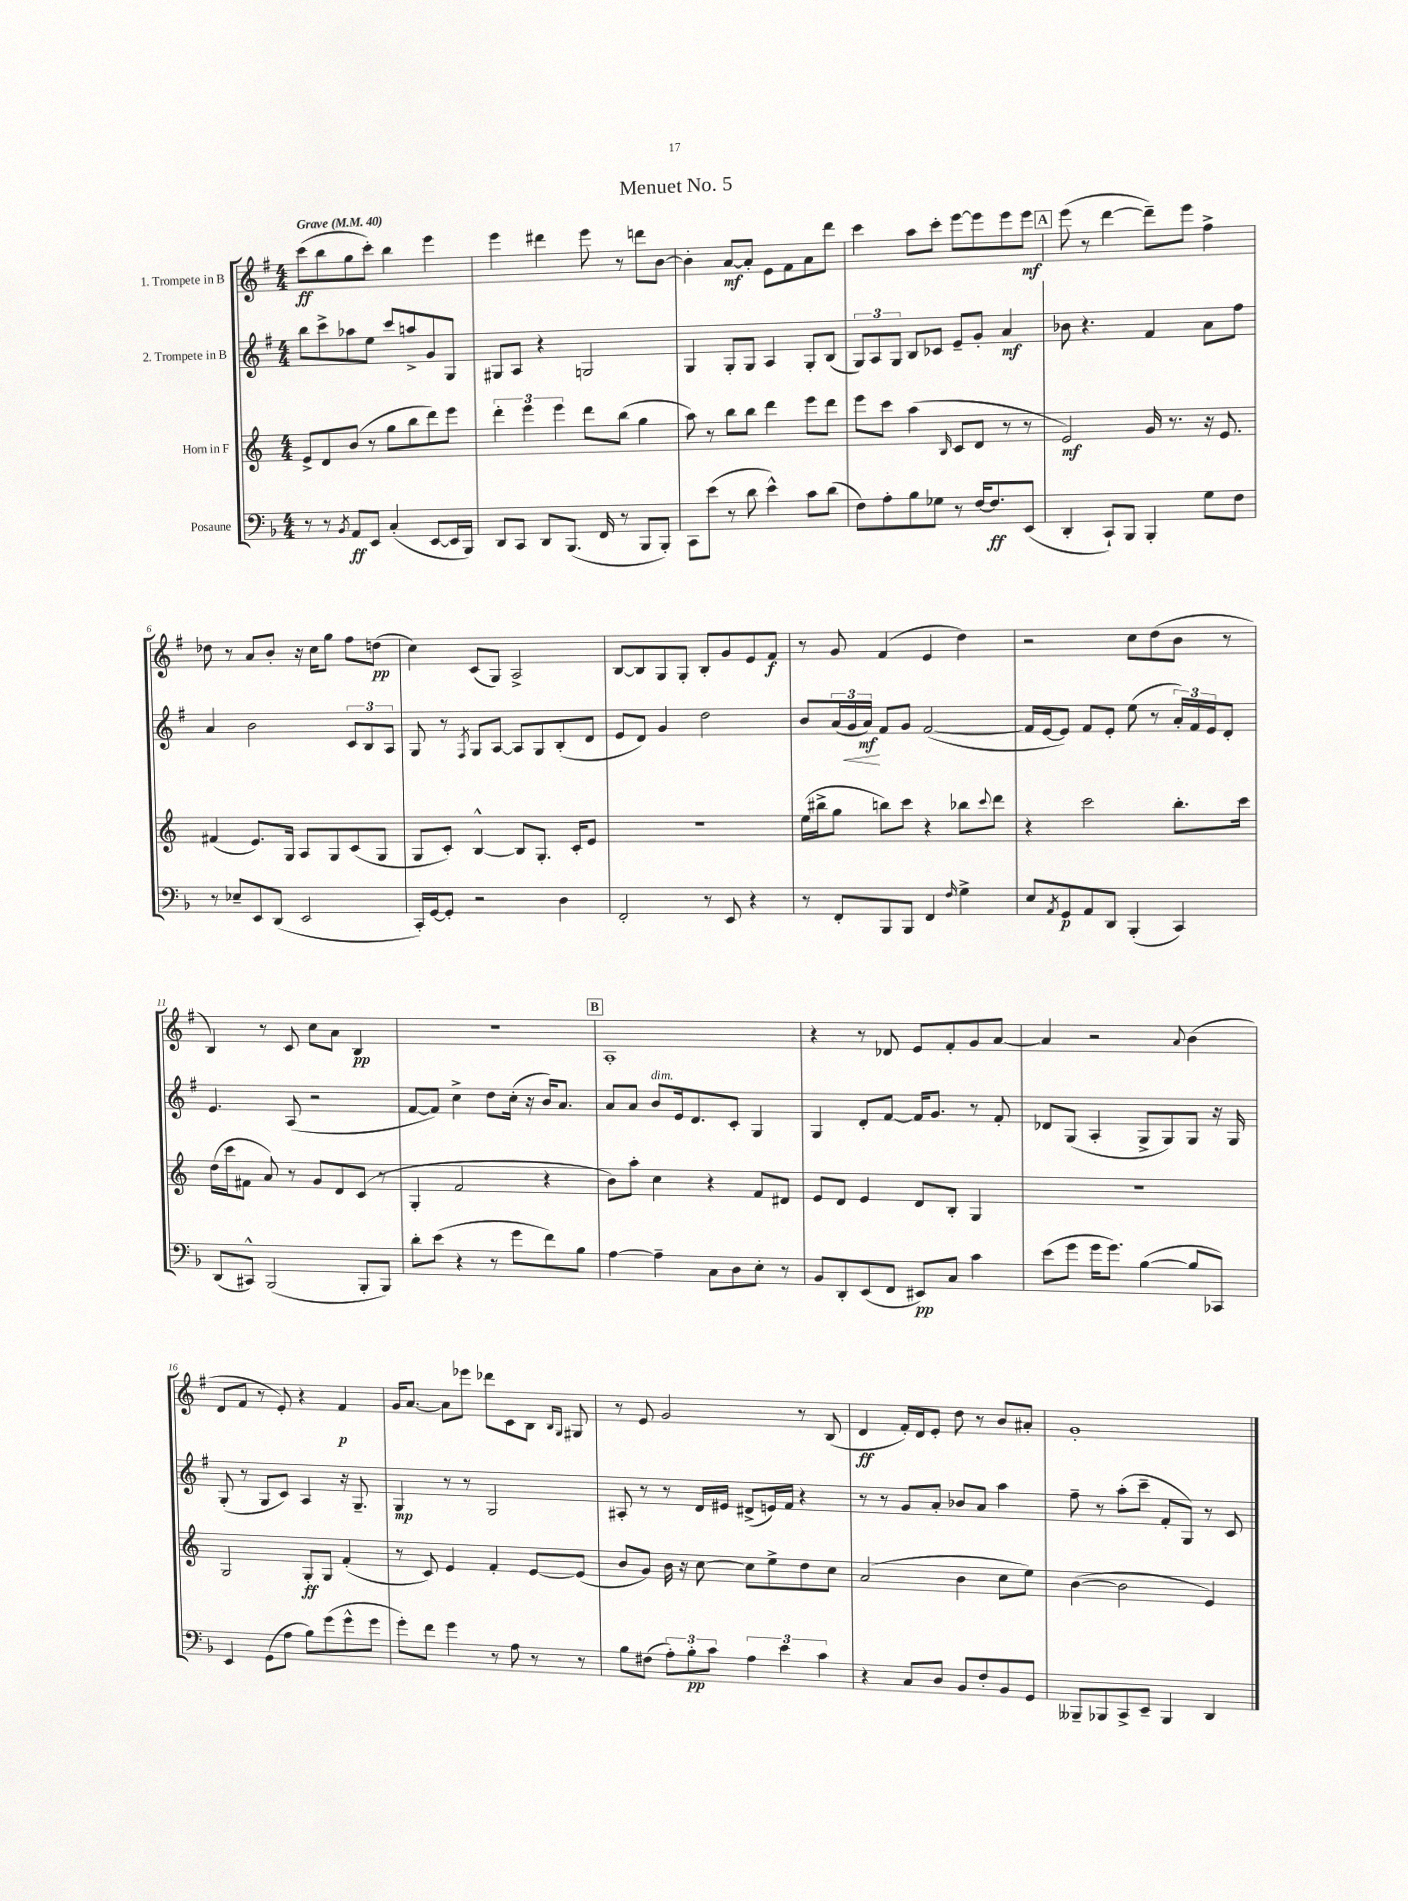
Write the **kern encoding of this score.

**kern	**dynam	**kern	**dynam	**kern	**dynam	**kern	**dynam
*part4	*part4	*part3	*part3	*part2	*part2	*part1	*part1
*staff4	*staff4	*staff3	*staff3	*staff2	*staff2	*staff1	*staff1
*I"Posaune	*	*I"Horn in F	*	*I"2. Trompete in B	*	*I"1. Trompete in B	*
*clefF4	*	*clefG2	*	*clefG2	*	*clefG2	*
*k[b-]	*	*k[]	*	*k[f#]	*	*k[f#]	*
*M4/4	*	*M4/4	*	*M4/4	*	*M4/4	*
*MM40	*	*MM40	*	*MM40	*	*MM40	*
=1	=1	=1	=1	=1	=1	=1	=1
!	!	!	!	!	!	!LO:TX:a:B:t=Grave	!
8r	.	8e^/L	.	8bb\L	.	(8ccc\L	ff
8r	.	8d/	.	8ccc^\	.	8bb\	.
8qBB-/	.	.	.	.	.	.	.
8AA/L	ff	(8b/J	.	8aa-X\	.	8gg\	.
8EE/J	.	8r	.	8ee\J	.	8ccc'\J)	.
(4C'/	.	8gg\L	.	8ccc/L	.	4bb\	.
.	.	8bb\	.	8aan^/	.	.	.
[8EE/L	.	8ddd\)	.	8g/	.	4eee\	.
16EE/L]	.	8eee\J	.	8G/J	.	.	.
16BBB-/JJ)	.	.	.	.	.	.	.
=2	=2	=2	=2	=2	=2	=2	=2
8DD/L	.	6ddd'\	.	8G#X/L	.	4eee\	.
8CC/J	.	.	.	8A/J	.	.	.
.	.	6eee\	.	.	.	.	.
8DD/L	.	.	.	4r	.	4ddd#X\	.
.	.	6eee\	.	.	.	.	.
(8.BBB-/J	.	.	.	.	.	.	.
.	.	8ddd\L	.	2Gn/	.	8eee\	.
16FF/	.	.	.	.	.	.	.
8r	.	(8bb\J	.	.	.	8r	.
8BBB-/L	.	4gg\	.	.	.	8dddn\L	.
8BBB-'/J)	.	.	.	.	.	[8b\J	.
=3	=3	=3	=3	=3	=3	=3	=3
8CC\L	.	8aa\)	.	4G/	.	4b'\]	.
(8e\J	.	8r	.	.	.	.	.
8r	.	8bb\L	.	8G'/L	.	[8a/L	mf
8d\	.	8bb\J	.	8G/J	.	8a'/J]	.
4e^^\)	.	4ddd\	.	4A/	.	8e\L	.
.	.	.	.	.	.	8f#\	.
8c\L	.	8eee\L	.	8G'/L	.	8a\	.
(8d\J	.	8ddd\J	.	(8B/J	.	8ddd\J	.
=4	=4	=4	=4	=4	=4	=4	=4
8F\L)	.	8eee\L	.	12G/L)	.	4ccc\	.
.	.	.	.	12A/	.	.	.
8A'\	.	8ccc\J	.	.	.	.	.
.	.	.	.	12G/J	.	.	.
8B-\	.	(4aa\	.	8B/L	.	8aa\L	.
8G-X\J	.	.	.	8c-X/J	.	8ccc'\J	.
.	.	16qqB/	.	.	.	.	.
8r	.	8c/L	.	8e~/L	.	[8eee\L	.
[16F/KL	.	8d/J	.	8g'/J	.	8eee\]	.
8.F/]	ff	.	.	.	.	.	.
.	.	8r	.	4a/	mf	8eee\	.
(8EE/J	.	8r	.	.	.	8eee\J	mf
!!LO:REH:place=s1:t=A
=5	=5	=5	=5	=5	=5	=5	=5
4DD'/	.	2e/)	mf	8b-X\	.	(8eee\	.
.	.	.	.	4.r	.	8r	.
8CC`/L)	.	.	.	.	.	[4ddd\	.
8BBB-/J	.	.	.	.	.	.	.
4BBB-'/	.	16g/	.	4f#/	.	8ddd~\L])	.
.	.	8.r	.	.	.	.	.
.	.	.	.	.	.	8eee\J	.
8G\L	.	16r	.	8a\L	.	4ff#^\	.
.	.	8.e/	.	.	.	.	.
8F\J	.	.	.	8ff#\J	.	.	.
!!LO:LB:g=z
=6	=6	=6	=6	=6	=6	=6	=6
8r	.	(4f#X/	.	4a/	.	8dd-X\	.
8E-X~/L	.	.	.	.	.	8r	.
8EE/	.	8.e/L)	.	2b\	.	8a/L	.
(8DD/J	.	.	.	.	.	8b'/J	.
.	.	16G/Jk	.	.	.	.	.
2EE/	.	8A/L	.	.	.	16r	.
.	.	.	.	.	.	16cc\KL	.
.	.	8G/	.	.	.	8gg\J	.
.	.	(8c/	.	12c/L	.	8ff#\L	.
.	.	.	.	12B/	.	.	.
.	.	8G/J	.	.	.	(8ddn\J	pp
.	.	.	.	12A/J	.	.	.
=7	=7	=7	=7	=7	=7	=7	=7
16CC'/LL)	.	8G/L	.	8G/	.	4cc\)	.
[16GG/J	.	.	.	.	.	.	.
8GG'/J]	.	8c'/J)	.	8r	.	.	.
.	.	.	.	8qF#/	.	.	.
2r	.	[4B^^/	.	8G/L	.	(8c/L	.
.	.	.	.	[8A/J	.	8G/J)	.
.	.	8B/L]	.	8A/L]	.	2A^/	.
.	.	8.G'/J	.	8G/	.	.	.
4D\	.	.	.	(8B'/	.	.	.
.	.	16c'/KL	.	.	.	.	.
.	.	8e/J	.	8d/J	.	.	.
=8	=8	=8	=8	=8	=8	=8	=8
2FF'/	.	1r	.	8e/L	.	[8B/L	.
.	.	.	.	8d/J)	.	8B/]	.
.	.	.	.	4g/	.	8G/	.
.	.	.	.	.	.	8G'/J	.
8r	.	.	.	2dd\	.	8B'/L	.
8EE/	.	.	.	.	.	8g/	.
4r	.	.	.	.	.	8e/	.
.	.	.	.	.	.	8f#/J	f
=9	=9	=9	=9	=9	=9	=9	=9
8r	.	(16ee\LL	.	8b/L	.	8r	.
.	.	16bb#X^\J	.	.	.	.	.
8FF'/L	.	8gg\J	.	(24a/L	.	8g/	.
!	!	!	!	!	!LO:HP:b	!	!
.	.	.	.	24g/	<	.	.
.	.	.	.	24a/JJ)	mf	.	.
8BBB-/	.	8bbn\L)	.	8f#/L	[	(4f#/	.
8BBB-/J	.	8ccc\J	.	8g/J	.	.	.
4FF/	.	4r	.	([2f#/	.	4e/	.
16qqF/	.	.	.	.	.	.	.
4G^\	.	8bb-X\L	.	.	.	4dd\)	.
.	.	8qqccc/	.	.	.	.	.
.	.	8ddd\J	.	.	.	.	.
=10	=10	=10	=10	=10	=10	=10	=10
8E/L	.	4r	.	16f#/LL]	.	2r	.
.	.	.	.	[16e/J	.	.	.
8qAA/	.	.	.	.	.	.	.
8GG/	p	.	.	8e/J])	.	.	.
8AA/	.	2ccc\	.	8f#/L	.	.	.
8DD/J	.	.	.	8e'/J	.	.	.
(4BBB-'/	.	.	.	(8ee\	.	8cc\L	.
.	.	.	.	8r	.	(8dd\	.
4CC/)	.	8.bb'\L	.	24a'/LL)	.	8b\J	.
.	.	.	.	24f#/	.	.	.
.	.	.	.	24e/J	.	.	.
.	.	.	.	8d'/J	.	8r	.
.	.	16ccc\Jk	.	.	.	.	.
!!LO:LB:g=z
=11	=11	=11	=11	=11	=11	=11	=11
(8DD/L	.	(16dd\LL	.	4.e/	.	4B/)	.
.	.	16ccc\J	.	.	.	.	.
8CC#X^^/J)	.	8f#X\J	.	.	.	.	.
(2BBB-/	.	8a/)	.	.	.	8r	.
.	.	8r	.	(8A/	.	8c/	.
.	.	8g/L	.	2r	.	8cc\L	.
.	.	8d/	.	.	.	8a\J	.
8BBB-'/L	.	(8c/J	.	.	.	4B/	pp
8BBB-/J)	.	8r	.	.	.	.	.
=12	=12	=12	=12	=12	=12	=12	=12
8d'\L	.	4G'/	.	[8f#/L	.	1r	.
(8e\J	.	.	.	8f#/J])	.	.	.
4r	.	2f/	.	4cc^\	.	.	.
8r	.	.	.	8dd\L	.	.	.
8g\L	.	.	.	(16cc'\Jk	.	.	.
.	.	.	.	16r	.	.	.
8f\)	.	4r	.	16b/KL)	.	.	.
.	.	.	.	8.a/J	.	.	.
8B-\J	.	.	.	.	.	.	.
!!LO:REH:place=s1:t=B
=13	=13	=13	=13	=13	=13	=13	=13
[4A\	.	8b\L)	.	8a/L	.	1A'	.
.	.	8aa'\J	.	8a/J	.	.	.
!	!	!	!	!LO:TX:a:i:t=dim.	!	!	!
4A~\]	.	4cc\	.	8b/L	.	.	.
.	.	.	.	16e/k	.	.	.
.	.	.	.	8.d/	.	.	.
8C\L	.	4r	.	.	.	.	.
8D\	.	.	.	8c'/J	.	.	.
8E'\J	.	8f/L	.	4G/	.	.	.
8r	.	8d#X/J	.	.	.	.	.
=14	=14	=14	=14	=14	=14	=14	=14
8BB-/L	.	8e/L	.	4G/	.	4r	.
8DD'/	.	8d/J	.	.	.	.	.
(8EE/	.	4e/	.	8d'/L	.	8r	.
8FF/J	.	.	.	[8f#/J	.	8d-X/	.
8EE#X/L)	pp	8d/L	.	16f#/KL]	.	8e/L	.
.	.	.	.	8.g/J	.	.	.
8C/J	.	8B'/J	.	.	.	8f#'/	.
4c\	.	4G/	.	8r	.	8g/	.
.	.	.	.	8f#'/	.	[8a/J	.
=15	=15	=15	=15	=15	=15	=15	=15
(8e\L	.	1r	.	8d-X/L	.	4a/]	.
8g\J	.	.	.	(8G/J	.	.	.
16g\KL	.	.	.	4A'/	.	2r	.
8.g\J)	.	.	.	.	.	.	.
([4B-\	.	.	.	8G^/L	.	.	.
.	.	.	.	8G/)	.	.	.
.	.	.	.	.	.	8qqa/	.
8B-/L]	.	.	.	8G/J	.	(4b\	.
8CC-X/J)	.	.	.	16r	.	.	.
.	.	.	.	16G/	.	.	.
!!LO:LB:g=z
=16	=16	=16	=16	=16	=16	=16	=16
4EE/	.	2G/	.	(8G'/	.	8d/L	.
.	.	.	.	8r	.	8f#/J	.
(8GG\L	.	.	.	8G/L	.	8r	.
8A\J	.	.	.	8c/J)	.	8e'/)	.
8B-\L)	.	8G'/L	ff	4A/	.	4r	.
(8g\	.	8G/J	.	.	.	.	.
8g^^\	.	(4f'/	.	16r	.	4f#/	p
.	.	.	.	8.G~/	.	.	.
8g\J	.	.	.	.	.	.	.
=17	=17	=17	=17	=17	=17	=17	=17
8g'\L)	.	8r	.	4G/	mp	16g/KL	.
.	.	.	.	.	.	[8.a/J	.
8f\J	.	8c/)	.	.	.	.	.
4g\	.	4e/	.	8r	.	8a\L]	.
.	.	.	.	8r	.	8eee-X\J	.
8r	.	4f'/	.	2G/	.	8ddd-X\L	.
8A\	.	.	.	.	.	8c\	.
8r	.	[8e/L	.	.	.	8B\J	.
.	.	.	.	.	.	16qqB/LL	.
.	.	.	.	.	.	16qqG/JJ	.
8r	.	(8e/J]	.	.	.	8G#X/	.
=18	=18	=18	=18	=18	=18	=18	=18
8B-\L	.	8b/L	.	8A#X'/	.	8r	.
(8F#X\J	.	8g/J)	.	8r	.	8e/	.
12A'\L)	.	16b\	.	8r	.	2g/	.
.	.	16r	.	.	.	.	.
12B-'\	pp	.	.	.	.	.	.
.	.	[8cc\	.	16d/LL	.	.	.
12c\J	.	.	.	.	.	.	.
.	.	.	.	16e#X/JJ	.	.	.
6A\	.	8cc\L]	.	(8d#X^/L	.	.	.
.	.	8ee^\	.	16en/L)	.	.	.
6e\	.	.	.	.	.	.	.
.	.	.	.	16f#/JJ	.	.	.
.	.	8dd\	.	4r	.	8r	.
6c\	.	.	.	.	.	.	.
.	.	8cc\J	.	.	.	(8B/	.
=19	=19	=19	=19	=19	=19	=19	=19
4r	.	(2a/	.	8r	.	4d/	ff
.	.	.	.	8r	.	.	.
8C/L	.	.	.	8g/L	.	16f#'/LL)	.
.	.	.	.	.	.	16d/J	.
8D/J	.	.	.	8a'/J	.	8e'/J	.
8BB-/L	.	4b\	.	8b-X/L	.	8dd\	.
8F'/	.	.	.	8a/J	.	8r	.
8BB-/	.	8cc\L	.	4aa\	.	8b/L	.
8GG/J	.	8ee\J)	.	.	.	8a#X'/J	.
=20	=20	=20	=20	=20	=20	=20	=20
8BBB--X~/L	.	([4b\	.	8ff#~\	.	1g'	.
8BBB-X/	.	.	.	8r	.	.	.
8CC^/	.	2b\]	.	(8aa'\L	.	.	.
8EE~/J	.	.	.	8ccc~\J	.	.	.
4BBB-/	.	.	.	8f#'/L	.	.	.
.	.	.	.	8G/J)	.	.	.
4DD/	.	4e/)	.	8r	.	.	.
.	.	.	.	8c/	.	.	.
==	==	==	==	==	==	==	==
*-	*-	*-	*-	*-	*-	*-	*-
